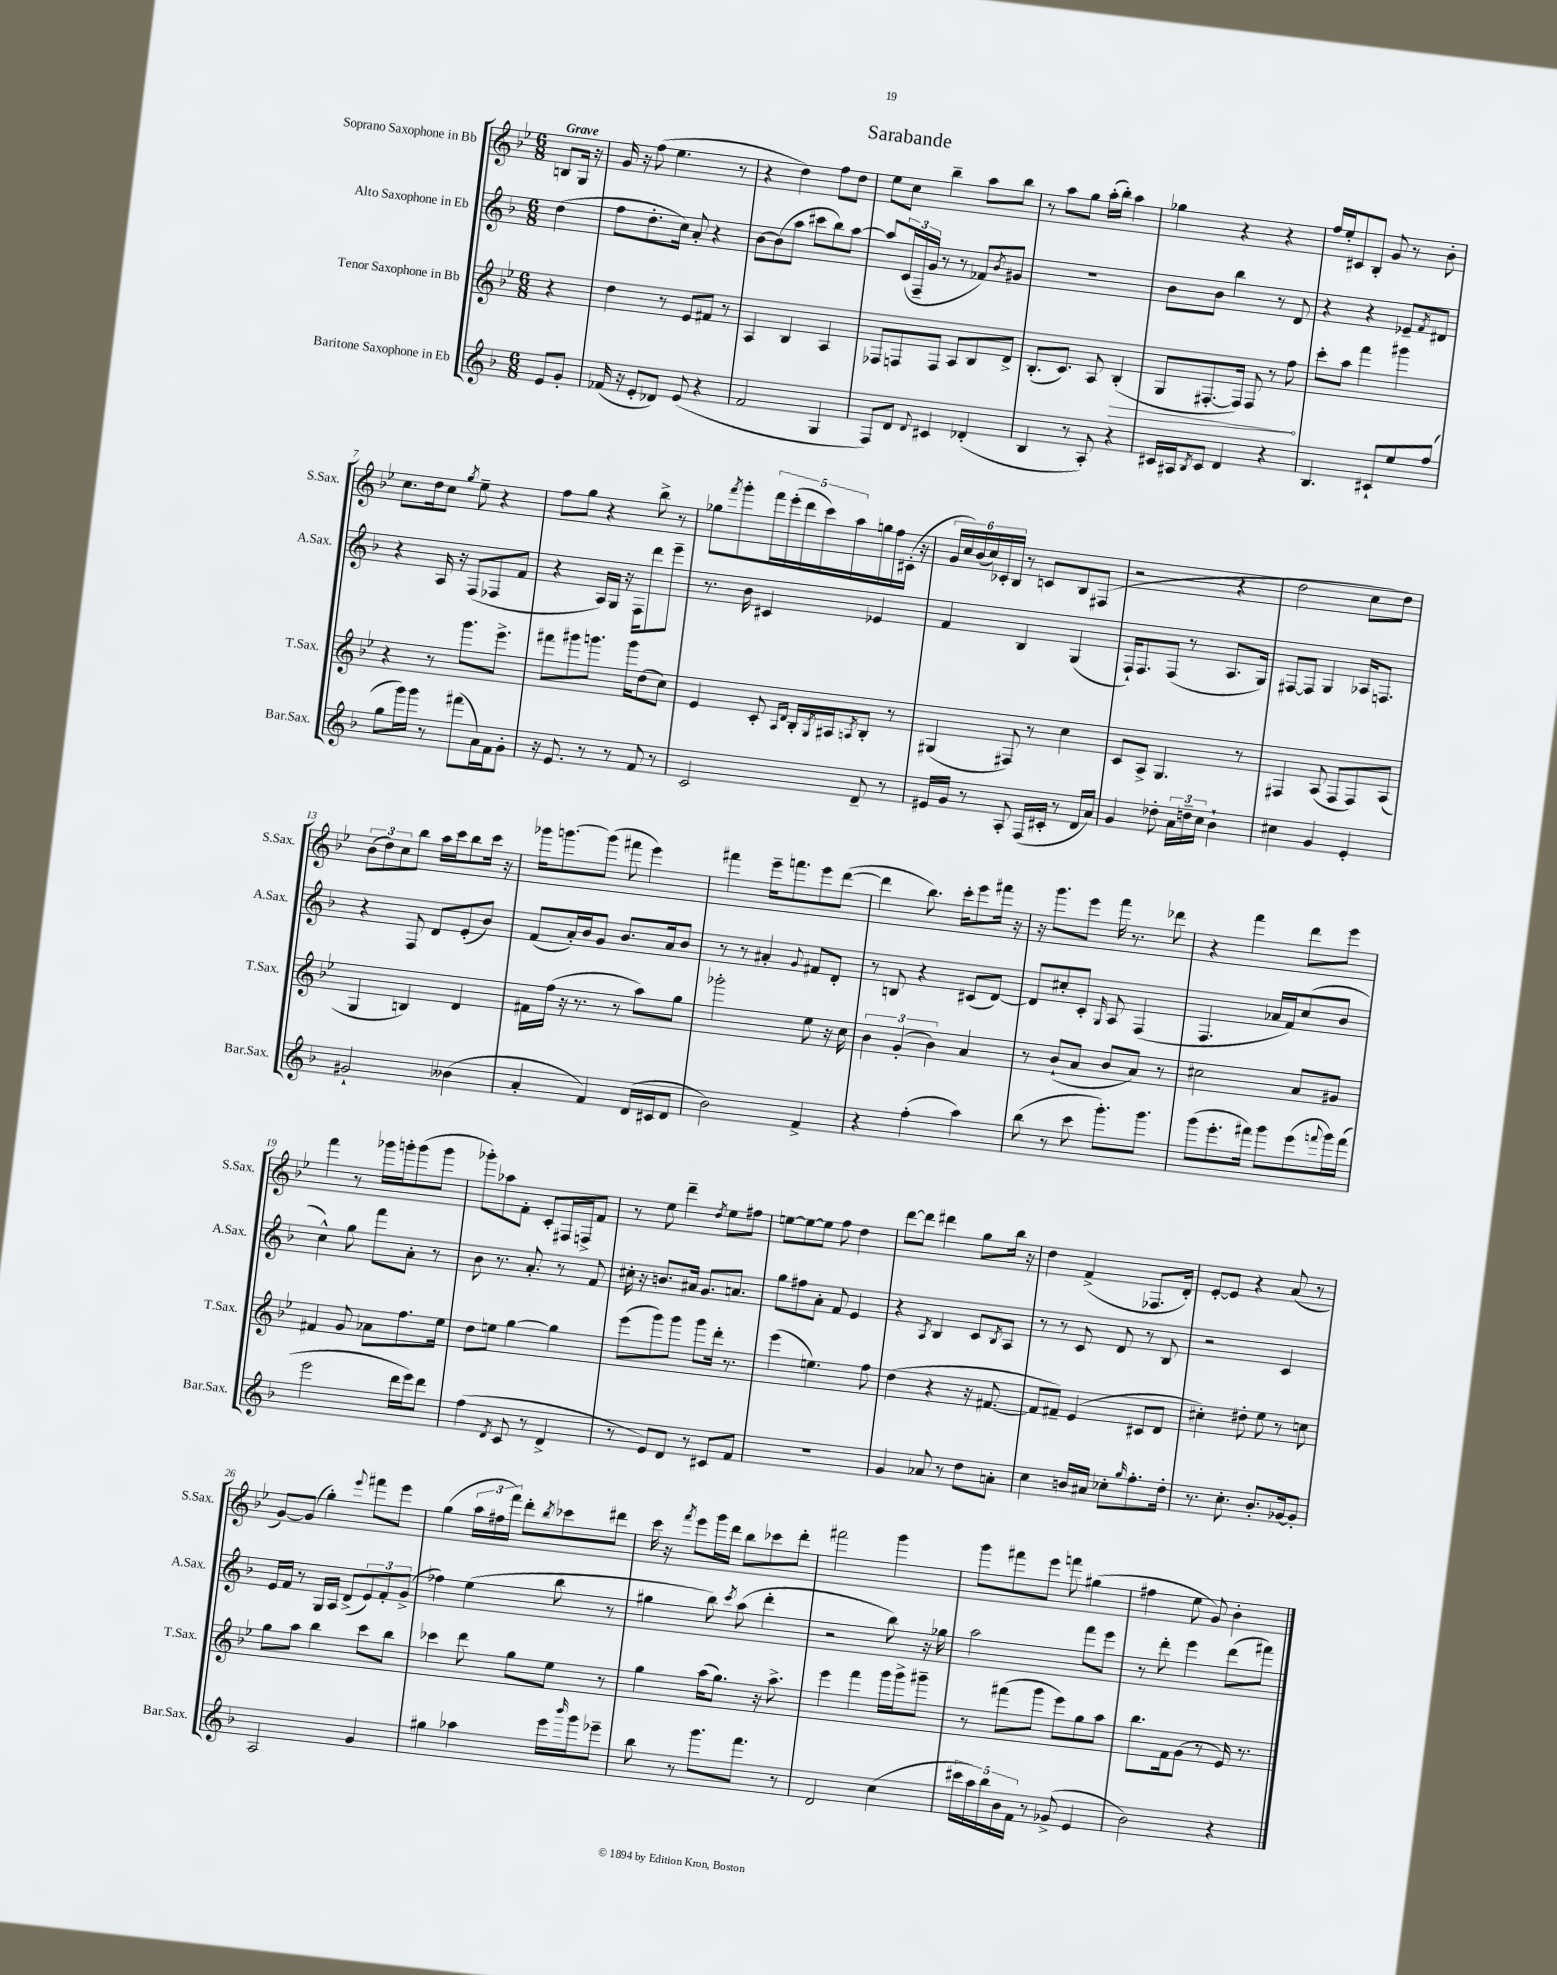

**kern	**kern	**kern	**kern
*staff4	*staff3	*staff2	*staff1
*clefG2	*clefG2	*clefG2	*clefG2
*k[b-]	*k[b-e-]	*k[b-]	*k[b-e-]
*M6/8	*M6/8	*M6/8	*M6/8
8e	4r	(4dd	8B
8g'	.	.	16G
.	.	.	16r
=	=	=	=
(16f-	4dd	8ff	16g
16r	.	.	16r
8e'	.	8.dd'	(8ff
8d-)	8r	.	4.ee-
.	.	16cc)	.
(8e	8e-	8a'	.
4r	8f#	4r	.
.	8r	.	8r
=	=	=	=
2f	4A	[8b-	4r
.	.	(8b-]	.
.	4B-	8aa	4dd)
.	.	8ccc#	.
4G	4A	8bb-)	8ff
.	.	[8aa	8dd
=	=	=	=
8F)	8F-	8aa]	8ee-
8d	8F	(24c	8cc
.	.	24F~	.
.	.	24g	.
8qqd	.	.	.
4c#	8F	8r	4bb-~
.	8A	8r	.
(4d-'	8B-	8f-)	8aa
.	.	8qb-	.
.	8d^	8g#	8bb-
=	=	=	=
4B-	(8.B-'	2.r	8r
.	.	.	8aa
.	8.c)	.	.
8r	.	.	8gg
8A')	8A	.	(16aa'
.	.	.	16bb-')
4r	(4B-'	.	4aa
=	=	=	=
16c#	8G	8b-	4gg-
16A#	.	.	.
8qB-	.	.	.
8c#	[8.F#'	8b-	.
4d	.	4bb-	4r
.	16F#])	.	.
.	8F#	.	.
4r	8r	8r	4r
.	8ff	8d	.
=	=	=	=
4.B-	8ccc'	4r	16ff
.	.	.	16ee-'
.	8aa	.	8c#
.	4fff	4r	8B-'
8c#`	.	.	8g
8ee	4ggg#	8e-~	8r
.	.	8qf	.
(8ff	.	8d#	8b-'
=	=	=	=
8gg	4r	4r	8.cc
16ggg)	.	.	.
16ggg	.	.	16dd
8r	8r	16A	8cc
.	.	16r	.
.	.	.	8qgg
(8fff#	8.ggg	(8F	8ee-~
16a)	.	8F-	4r
16f	8.eee-^	.	.
8g'	.	8f	.
=	=	=	=
16r	8fff#	4r	8ff
8.e	.	.	.
.	8ggg#	.	8gg
8r	8.ggg	16A)	4r
.	.	16G	.
8r	.	16r	.
.	16ggg	16F	.
8f	(8dd	8ddd	8bb-^
8r	8cc)	8eee~	8r
=	=	=	=
2c	4e-	8.r	8gg-
.	.	.	8qfff
.	.	.	8ggg'
.	.	16b-	.
.	8c'	4c#	20fff
.	.	.	(20eee-'
.	.	.	20ddd
.	16qqA	.	.
.	16qqd	.	.
.	16B-'	.	.
.	.	.	20ccc)
.	8qG	.	.
.	16A#	.	.
.	.	.	20aa
.	8qA	.	.
8d~	8B-'	4e-	16gg
.	.	.	16ff
8r	8r	.	(16c#'
.	.	.	16r
=	=	=	=
16e#	(4G#	4f	24g
.	.	.	24cc)
16g	.	.	.
.	.	.	(24b-
8r	.	.	24cc)
.	.	.	24c-'
.	.	.	24B-
8A'	8F#)	4B-	8r
(16F	8r	.	8c
16c#'	.	.	.
8r	4cc	(4G	8B-
16d	.	.	(8F#
16a)	.	.	.
=	=	=	=
4g	8c	16F`)	2r
.	.	8.F	.
.	8A^	.	.
8dd-'	4.G	(8F	.
24a	.	8r	.
24dd~	.	.	.
24cc	.	.	.
4b-`	.	8.A	4r
.	8r	.	.
.	.	16G)	.
=	=	=	=
4cc#	4F#	[8F#	2dd
.	.	8F#]	.
4g	(8A	4G	.
.	8F#	.	.
4e'	8F#)	16A-	8cc
.	.	8.F	.
.	(8A	.	8dd)
=	=	=	=
2g#`	4G	4r	(12b-
.	.	.	12dd)
.	.	.	12cc
.	4B)	8F	8bb-
.	.	8d	16aa
.	.	.	16ccc
(4b--	4d	(8e'	8bb-
.	.	8b-)	16ccc
.	.	.	16r
=	=	=	=
4a'	16f#	(8f	16ggg-
.	(16ff	.	[8.ggg
.	16r	16a')	.
.	8.r	16b-	.
4f)	.	8g	(8ggg]
.	8r	8.b-	8fff#
(16d	8aa)	.	4eee-)
16c#	.	16a	.
8d	8gg	8b-	.
=	=	=	=
2b-)	2ggg-'	8r	4fff#
.	.	8r	.
.	.	4a#'	16eee-~
.	.	.	8.fff
.	.	8qqg	.
4f^	8ee-	8f#	8eee-
.	16r	8d'	([8ddd
.	16cc	.	.
=	=	=	=
4r	6b-	8r	4ddd]
.	.	8B	.
.	(6g'	.	.
(4ff'	.	4r	8.bb-)
.	6b-)	.	.
.	.	.	16ccc'
4aa)	4a	(8c#	8eee-
.	.	[8d)	16fff#
.	.	.	16r
=	=	=	=
(8bb-	8r	8d]	16r
.	.	.	8.ggg
8r	(8b-`	8cc#'	.
8ccc	8a	8c'	8eee-
.	.	16qqG	.
8.ggg')	8b-	8A	16fff
.	.	.	8.r
.	8a)	(4F	.
8.ggg	.	.	.
.	8r	.	8ddd-
=	=	=	=
(8ggg	2cc#	4.F	4r
8.eee'	.	.	.
.	.	.	4fff
16fff#)	.	.	.
8ggg	.	16a-	.
.	.	16f)	.
(8eee	8a	(8cc	8ddd
8qqfff	.	.	.
16ggg)	8g#	8b-	8eee-
(16fff	.	.	.
=	=	=	=
2eee	4f#	4cc^^)	4fff
.	8g	8gg	8r
.	8a-	8fff	16ggg-
.	.	.	16ggg'
16ddd	8.ff	8a'	(8ggg
16eee)	.	.	.
8ddd	.	8r	8ggg
.	16ee-	.	.
=	=	=	=
(4ff	8dd	8b-	8ggg-')
.	8ee	8.r	8aa-
8qd	.	.	.
8c	[4gg	.	8f'
.	.	8.a'	.
8r	.	.	8c'
4d^	4gg]	8r	16F#
.	.	.	16F^
.	.	8f	8f
=	=	=	=
8r	(8eee-	16cc#'	8r
.	.	16r	.
8e)	8ggg)	8.b	8ee-
8d	8ggg	.	4ddd~
.	.	16a#	.
8r	8ggg	8.g	.
.	.	.	8qdd
8c#	16ddd'	.	8ee-
.	8.r	8.a	.
8f	.	.	8ff#
=	=	=	=
2.r	(4eee-	8gg	[8ee
.	.	8ff#	8ee_
.	4.ee)	8a'	8ee]
.	.	8f	8ff
.	.	4e	4dd
.	8ff	.	.
=	=	=	=
4g	(4dd	4r	[8ddd
.	.	.	8ddd]
.	.	8qA	.
8a-	4r	4B-	4ddd#
8r	.	.	.
8dd	16r	8c	8gg
.	[8.f#	.	.
.	.	8qB-	.
8a'	.	8A	16bb-
.	.	.	16r
=	=	=	=
4cc	8f#]	8r	4dd
.	8f#~)	8r	.
16b	(4e-	8c	(4f^
16a#	.	.	.
8cc-'	.	8d	.
16qqgg	.	.	.
8.ff'	8c#	8r	8.F-
.	8d	8B-	.
16dd'	.	.	16d')
=	=	=	=
8.r	4cc#')	2r	[8e-'
.	.	.	8e-]
8.cc'	.	.	.
.	8dd#'	.	4r
8.b-'	8ee-	.	.
.	8r	4c	(8a
[16g-	.	.	.
8g-']	8cc	.	8r
=	=	=	=
2A	8gg	16e	[8g)
.	.	16f	.
.	8aa	8r	(8g]
.	4bb-	16G	4gg')
.	.	16A	.
.	.	(8d^	.
.	.	.	8qqeee-
4g	8ccc	12e)	8fff#
.	.	12f'	.
.	8bb-	.	8eee-
.	.	(12g^	.
=	=	=	=
4gg#	4ccc-	4ff-)	(4gg
4aa-	8ddd	(4ee	24aa
.	.	.	24ff#
.	.	.	24fff)
.	8gg	.	8ddd'
.	.	.	8qbb-
16eee	8ee-	8bb-	8ccc-
16qqbbb-	.	.	.
16ggg	.	.	.
8eee-~	8r	8r	8ddd#
=	=	=	=
8bb-	4gg	4gg#	16ccc
.	.	.	16r
.	.	.	8qfff
8r	.	.	8eee-
8.ggg	(16aa	8bb-)	16ggg
.	8.gg)	.	16ddd
.	.	8qccc	.
.	.	(8aa	8bb-
8.fff	.	.	.
.	16r	4ddd'	8ccc-
.	8.aa^	.	.
8r	.	.	8ddd'
=	=	=	=
2d	4eee-	2r	2fff#
.	4fff	.	.
(4cc	16ggg	8bb-)	4ggg
.	16ggg^	.	.
.	8ggg#~	16r	.
.	.	16gg-	.
=	=	=	=
20ccc#	8r	2aa	8ggg
20aa)	.	.	.
20bb-	.	.	.
.	(8fff#	.	8fff#
20b-	.	.	.
20f	.	.	.
8r	8ggg	.	8eee-
(8g-^	8eee-)	.	8fff
4e	8gg	8fff	(4gg#
.	8aa	8eee	.
=	=	=	=
2b-)	8.bb-	8r	4ff#
.	.	8ddd'	.
.	16f	.	.
.	(8g	4eee	8ee-
.	8r	.	8g)
4r	16e-)	(8ddd	4b-'
.	8.r	.	.
.	.	8fff#)	.
==	==	==	==
*-	*-	*-	*-
